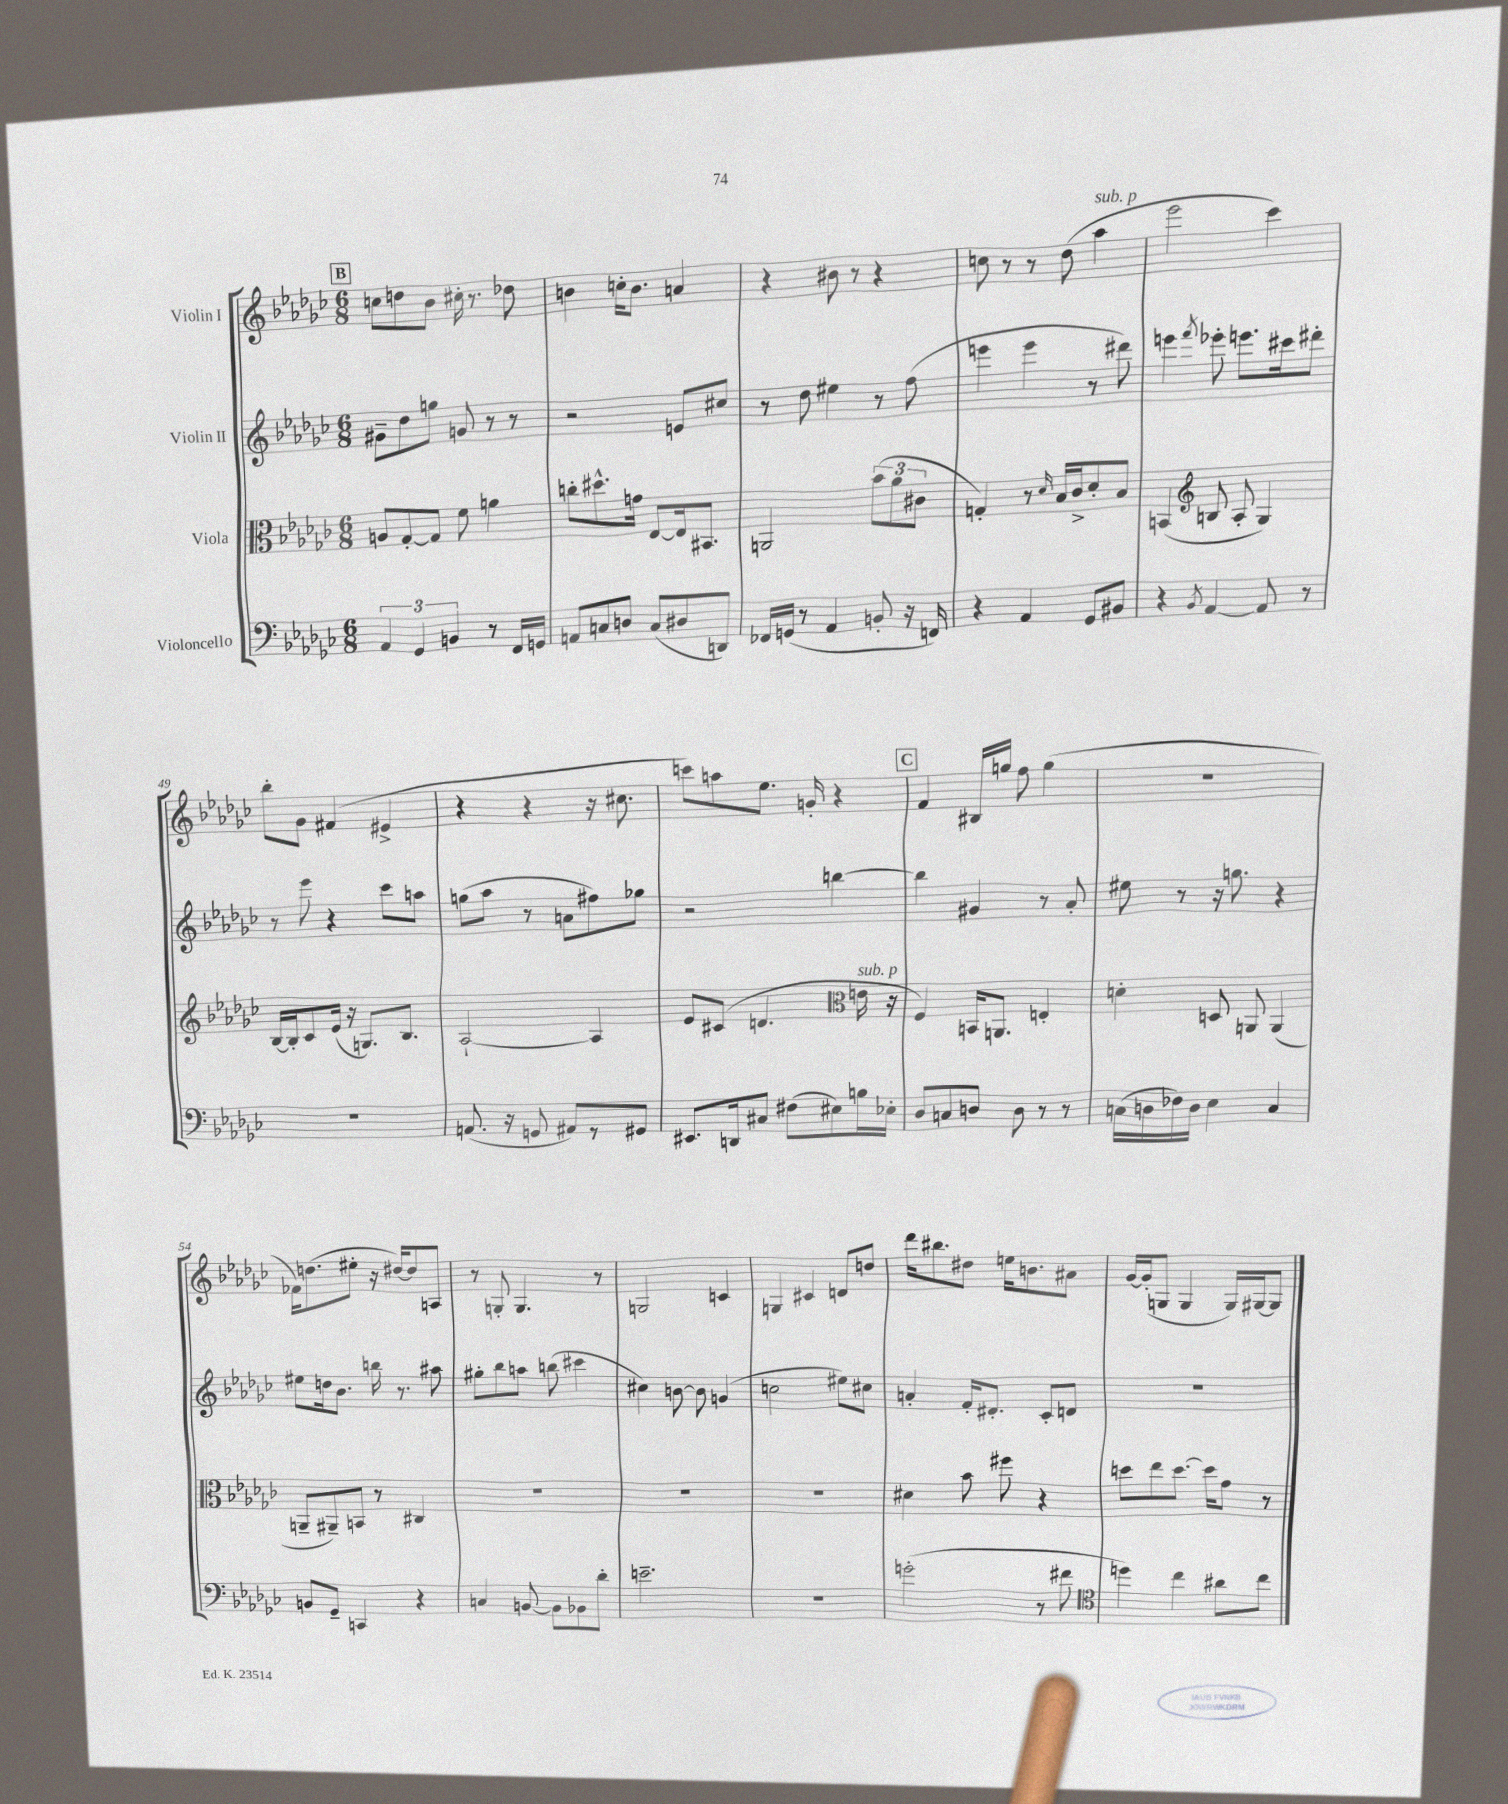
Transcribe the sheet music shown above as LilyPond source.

<<
\new StaffGroup <<
\new Staff = "s0" \with { instrumentName = "Violin I" } {
    \clef treble \key ges \major \numericTimeSignature \time 6/8
    \autoBeamOff \mark \markup { \box "B" } c''8[ d''8 bes'8] cis''16-. r8. des''8 |
    b'4 c''16[-. b'8.] a'4 |
    r4 bis'8 r8 r4 |
    c''8 r8 r8 des''8( aes''4^\markup { \italic "sub. p" } |
    ees'''2 ces'''4) |
    bes''8[-. ges'8] fis'4( eis'4-> |
    r4 r4 r16 cis''8. |
    c'''8[) a''8 ees''8.] g'16-. r4 |
    \mark \markup { \box "C" } f'4 bis16[ g''16] f''8 g''4( |
    R2. |
    fes'16[) d''8.( eis''8]-. r16 dis''16[~) dis''8 a8] |
    r8 g8-. g4. r8 |
    g2 c'4 |
    g4 cis'4 d'8[ d''8] |
    des'''16[ bis''8. dis''8] e''16[ b'8. ais'8] |
    ges'16[~ ges'16-.( g8] g4 g16[) gis16~ gis8] \bar "|." |
}
\new Staff = "s1" \with { instrumentName = "Violin II" } {
    \clef treble \key ges \major \numericTimeSignature \time 6/8
    \autoBeamOff \mark \markup { \box "B" } gis'8[-- des''8 g''8] g'8 r8 r8 |
    r2 e'8[ cis''8] |
    r8 des''8 eis''4 r8 f''8( |
    e'''4 e'''4 r8 dis'''8) |
    e'''4 \acciaccatura { f'''8 } ees'''8-. e'''8.[ cis'''16 dis'''8]-. |
    r8 ees'''8 r4 ces'''8[ a''8] |
    g''8[( aes''8] r8 a'8[ fis''8) ges''8] |
    r2 b''4~ |
    \mark \markup { \box "C" } b''4 gis'4 r8 aes'8-. |
    eis''8 r8 r16 g''8. r4 |
    eis''8[ d''16 bes'8.] b''16 r8. ais''8 |
    gis''8[-. bes''8 a''8] b''8( cis'''4 |
    cis''4) b'8~ b'8 g'4( |
    c''2 eis''8[) cis''8] |
    a'4-. f'16[-. dis'8.]-. ces'8[-. d'8] |
    R2. \bar "|." |
}
\new Staff = "s2" \with { instrumentName = "Viola" } {
    \clef alto \key ges \major \numericTimeSignature \time 6/8
    \autoBeamOff \mark \markup { \box "B" } a8[ ges8~-. ges8] f'8 a'4 |
    c''8[-. dis''8.-^ g'16] ees8[~ ees16 bis,8.] |
    a,2 \tuplet 3/2 { bes'8[( aes'8 cis'8] } |
    g4-.) r8 \grace { des'16 } bes16[ ces'16-> des'8-. bes8] |
    b,4( \clef treble b8 aes8-. ges4) |
    bes16[~ bes16-. ces'8 ees'16]( r16 g8.[) bes8.] |
    aes2~-! aes4 |
    ees'8[ cis'8]( d'4. \clef alto e'16^\markup { \italic "sub. p" } r16 |
    \mark \markup { \box "C" } f4) b,16[ a,8.] e4-. |
    d'4-. d8 a,8 a,4( |
    a,8[-- ais,8--) b,8] r8 cis4 |
    R2. |
    R2. |
    R2. |
    dis'4 bes'8 fis''8 r4 |
    d''8[ ees''8 d''8.]~ d''16[ ges'8] r8 \bar "|." |
}
\new Staff = "s3" \with { instrumentName = "Violoncello" } {
    \clef bass \key ges \major \numericTimeSignature \time 6/8
    \autoBeamOff \mark \markup { \box "B" } \tuplet 3/2 { aes,4 ges,4 b,4 } r8 f,16[ g,16] |
    a,8[ c8 d8] c8[( dis8 d,8]) |
    fes,16[ g,16]( r8 aes,4 b,8-. r16 f,16) |
    r4 aes,4 ges,8[ bis,8] |
    r4 \acciaccatura { bes,8 } aes,4~ aes,8 r8 |
    R2. |
    a,8.( r16 g,8 ais,8[) r8 gis,8] |
    eis,8.[ d,16 cis8] fis8[( eis8) b16 ees16]-. |
    \mark \markup { \box "C" } des8[ c8 d8] d8 r8 r8 |
    c16[( d16 fes16) d16] ees4 c4 |
    b,8[ ges,8]-- c,4 r4 |
    c4 b,8~ b,8[ bes,8 des'8]-. |
    e'2.-- |
    R2. |
    g'2-.( r8 fis'8 |
    \clef tenor d''4) ces''4 ais'8[ ces''8] \bar "|." |
}
>>
>>
\layout { \context { \Score currentBarNumber = #44 } }
